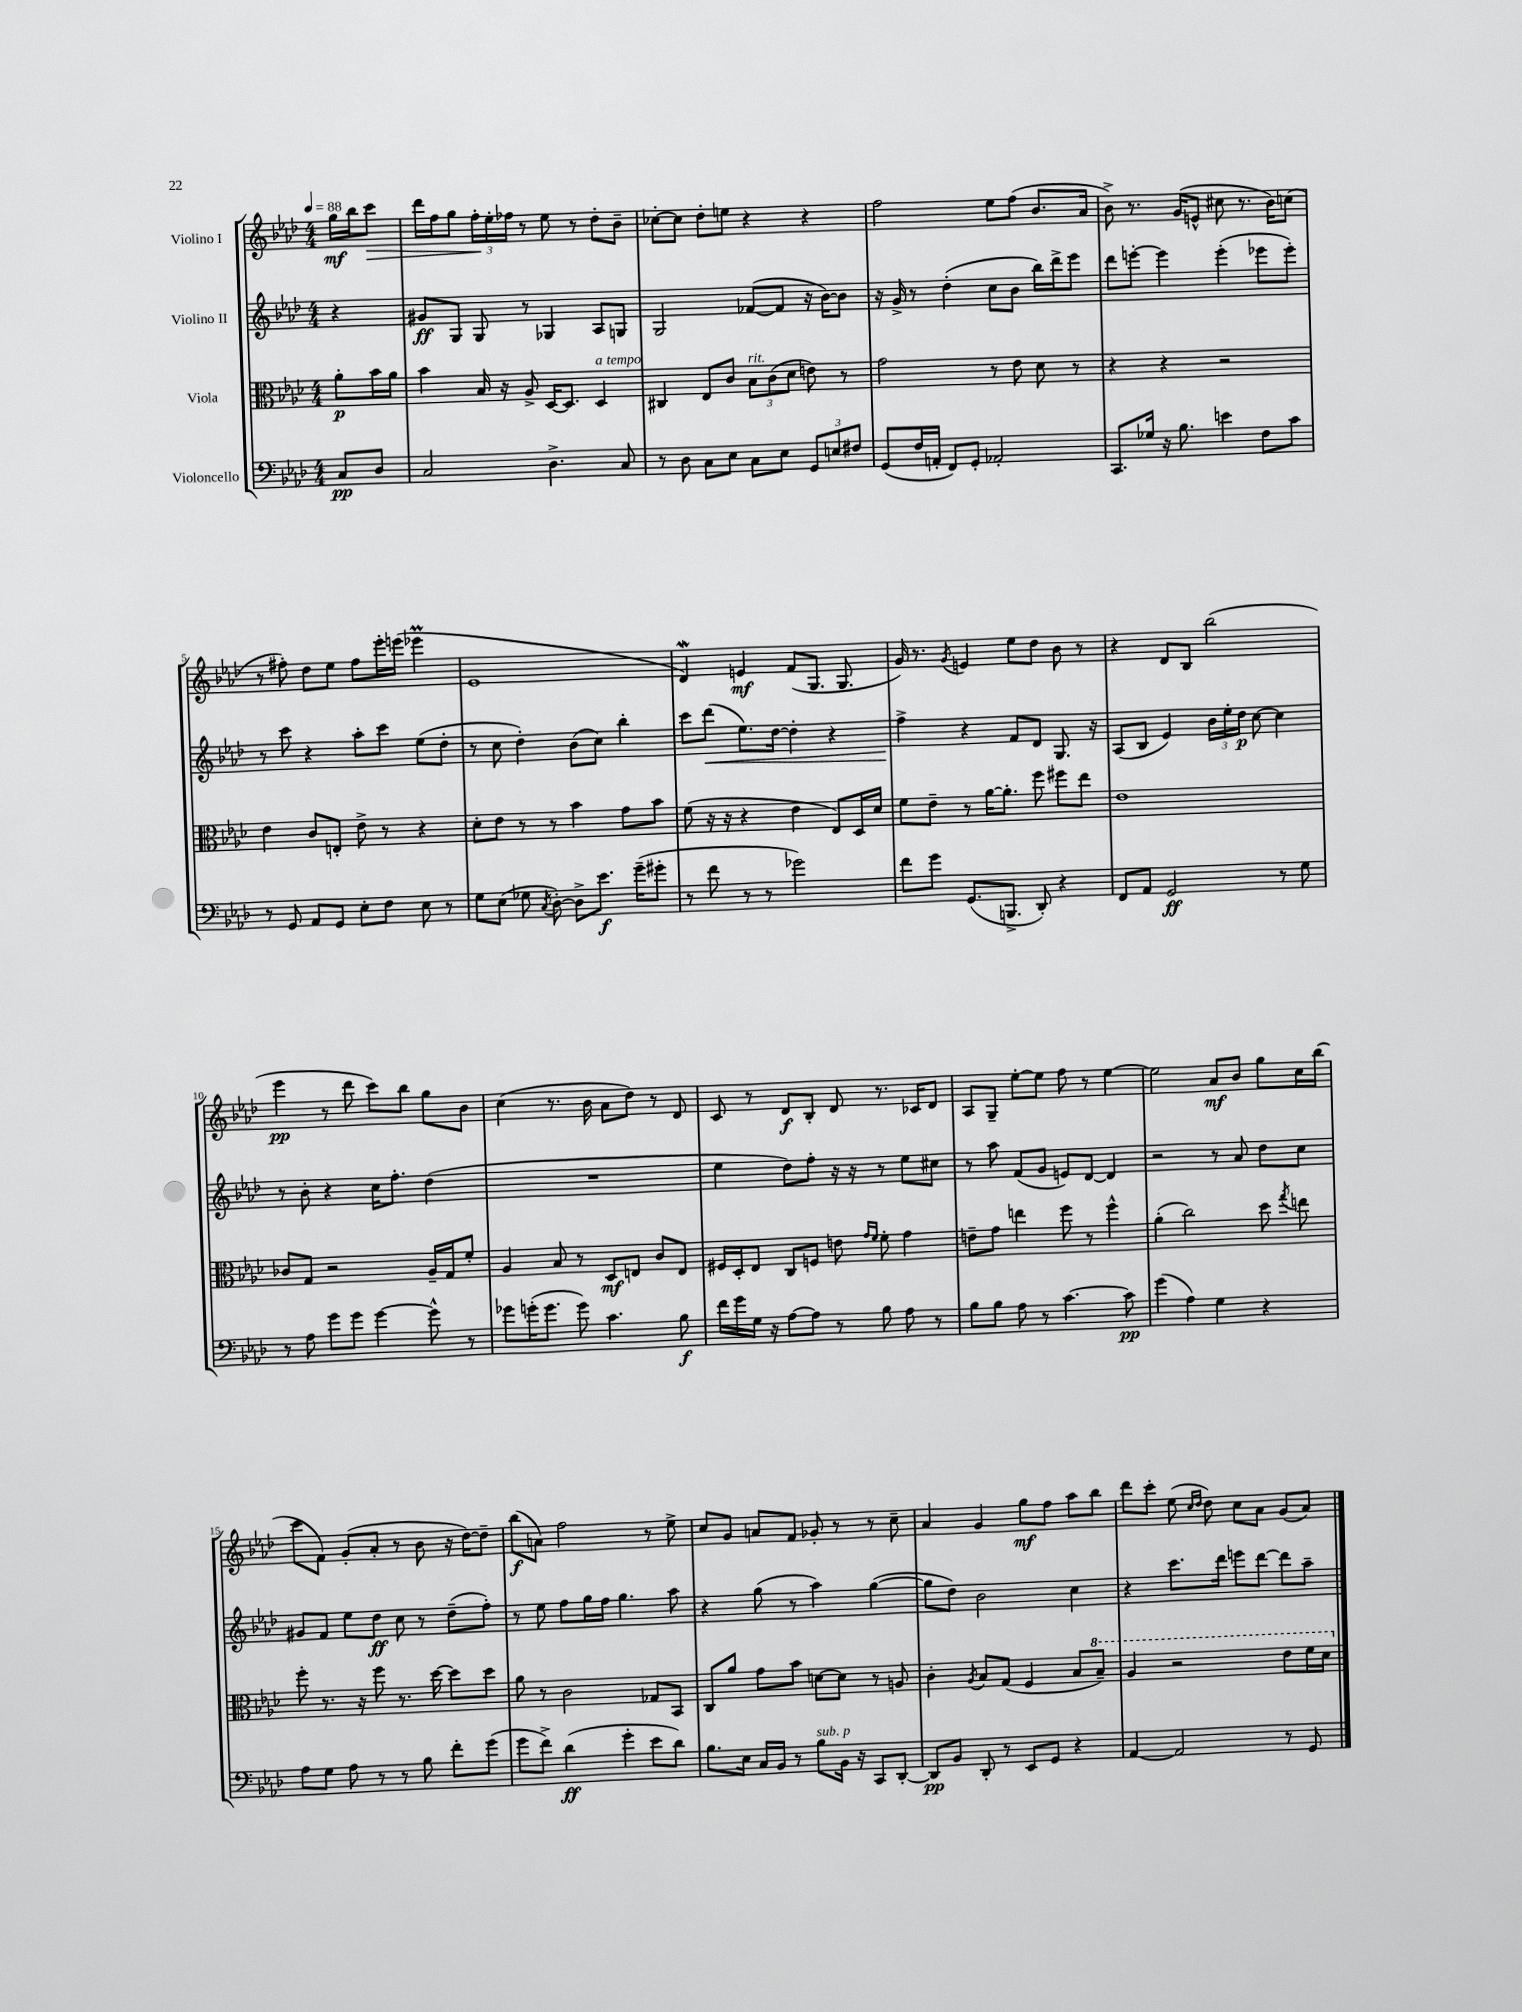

**kern	**kern	**kern	**kern
*staff4	*staff3	*staff2	*staff1
*clefF4	*clefC3	*clefG2	*clefG2
*k[b-e-a-d-]	*k[b-e-a-d-]	*k[b-e-a-d-]	*k[b-e-a-d-]
*M4/4	*M4/4	*M4/4	*M4/4
*MM88	*MM88	*MM88	*MM88
8C/L	8a-'\L	4r	16gg\LL
.	.	.	16bb-\J
8D-/J	16b-\L	.	8ccc\J
.	16a-\JJ	.	.
=	=	=	=
2C/	4b-\	8g#/L	16ddd-\LL
.	.	.	16ff\J
.	.	8G/J	8gg\J
.	16B-/	8G/	24ff'\LL
.	.	.	24ee-'\
.	16r	.	.
.	.	.	24ff-\JJ
.	8A-^/	8r	8r
4.D-^\	[16D-/LK	4G-/	8ee-\
.	8.D-/]J	.	.
.	.	.	8r
.	4D-/	8A-/L	8dd-'\L
8C/	.	8G/J	8b-~\J
=	=	=	=
8r	4C#/	2G/	[8cc-'\L
8D-\	.	.	8cc-\]J
8C\L	8E-/L	.	8dd-'\L
8E-\J	8c/J	.	8ee\J
8C\L	12B-\L	([8f-/L	4r
.	(12c\	.	.
8E-\J	.	8f-/]J	.
.	12d-\J	.	.
12GG/L	8e\)	16r	4r
.	.	[16b-\LK)	.
12E/	.	.	.
.	8r	8b-\]J	.
12F#/J	.	.	.
=	=	=	=
(8GG/L	2g\	16r	2ff\
.	.	16g^/	.
16F/L	.	8r	.
16AA'/JJ	.	.	.
8FF/L)	.	(4dd-'\	.
8GG'/J	.	.	.
2AA-'/	8r	8cc\L	8ee-\L
.	8e-\	8b-\J	(8ff\J
.	8d-\	16bb-\LL)	8.b-/L
.	.	16ddd-^\J	.
.	8r	8eee-\J	.
.	.	.	16a-/Jk
=	=	=	=
8.CC/L	4r	8ddd-\L	8b-^\)
.	.	[8eee'\J	8.r
16G-/Jk	.	.	.
16r	4r	4eee\]	.
8.B-\	.	.	(16g/LK
.	.	.	8e^^/J
4e\	2r	(4eee'\	8cc#\
.	.	.	8.r
8F\L	.	8eee-\L	.
.	.	.	16b-\LK)
8c\J	.	8eee-'\J)	(8cc\J
=	=	=	=
8r	4e-\	8r	8r
8GG/	.	8ccc\	8ff#'\)
8AA-/L	8c/L	4r	8dd-\L
8GG/J	8E'/J	.	8ee-\J
8E-'\L	8e-^\	8aa-'\L	8ff#\L
8F\J	8r	8ccc\J	16eee-'\L
.	.	.	(16eee\JJ
8E-\	4r	(8ee-\L	4eee-\
8r	.	8dd-'\J	.
=	=	=	=
8G\L	8d-'\L	8r	1e-
(8E-\J	8e-\J	8cc\	.
8G-\	8r	4dd-'\)	.
8qC/	.	.	.
[8D-'\)	8r	.	.
8D-^\]L	4b-\	(8b-\L	.
8.e-\J	.	8cc\J)	.
.	8g\L	4bb-'\	.
(16g~\LK	.	.	.
8g#'\J	8b-\J	.	.
=	=	=	=
8r	(8f\	8ccc\L	4d-/)
8f\	16r	(8ddd-\J	.
.	16r	.	.
8r	4r	8.ee-\L)	4e/
8r	.	.	.
.	.	[16dd-\Jk	.
2g-\)	4e-\	4dd-'\]	(8f/L
.	.	.	8.G/J
.	8E-/L)	4r	.
.	.	.	8.G/
.	16D-/L	.	.
.	16d-/JJ	.	.
=	=	=	=
8f\L	8f\L	4ff^\	16g/)
.	.	.	8.r
8g\J	8e-~\J	.	.
.	.	.	8qg/
(8.GG/L	8r	4r	4e/
.	[16a-\LK	.	.
8.BBB^/J	8.a-'\]J	.	.
.	.	8f/L	8ee-\L
8DD-'/)	8ff\	8d-/J	8dd-\J
4r	8ff#\L	8.G/	8b-\
.	8ee-\J	.	8r
.	.	16r	.
=	=	=	=
8FF/L	1e-	(8A-/L	4r
8AA-/J	.	8B-/J	.
2GG/	.	4e-/)	8d-/L
.	.	.	8B-/J
.	.	24b-\LL	(2bb-\
.	.	24ee-'\	.
.	.	24dd-\JJ	.
.	.	[8cc\	.
8r	.	4cc\]	.
8G\	.	.	.
=	=	=	=
8r	8c-/L	8r	4eee-\
8A-\	8G/J	8b-'\	.
8g\L	2r	4r	8r
8g\J	.	.	8ddd-\
[4g\	.	16cc\LK	8ccc\L)
.	.	8.ff'\J	.
.	.	.	8bb-\J
8g^^\]	16A-~/LL	(4dd-\	8gg\L
.	16G/J	.	.
8r	8f'/J	.	8b-\J
=	=	=	=
8g-\L	4A-/	1r	(4cc\
(16g'\K	.	.	.
8.g\J	.	.	.
.	8B-/	.	8.r
8g\)	8r	.	.
.	.	.	16b-\
4.c\	8D-/L	.	8a-\L
.	8E/J	.	8dd-\J)
.	8c/L	.	8r
8B-\	8E/J	.	8d-/
=	=	=	=
16f\LL	16F#/LL	4ee-\	8c/
16g\	16D-'/J	.	.
16G\JJ	8E-/J	.	8r
16r	.	.	.
[8A-\L	8C/L	8dd-\L)	8d-/L
8A-\]J	8F/J	8ff'\J	8B-'/J
8r	8e\	16r	8d-/
.	.	16r	.
.	16qqg/LL	.	.
.	16qqf/JJ	.	.
8B-\	8f'\	8r	8.r
8A-\	4g\	8ee-\L	.
.	.	.	16c-/LK
8r	.	8cc#\J	8d-/J
=	=	=	=
8B-\L	8e~\L	8r	8A-/L
8B-\J	8g\J	8aa-\	8G~/J
8A-\	4ee\	(8f/L	[8ee-'\L
8r	.	8g/J	8ee-\]J
[4.c\	8ff\	8e/L)	8ff\
.	8r	[8d-/J	8r
.	4ff^^\	4d-/]	[4ee-\
8c\]	.	.	.
=	=	=	=
(4g\	(4a-'\	2r	2ee-\]
4A-\)	2cc\)	.	.
4G\	.	8r	8a-/L
.	.	8a-/	8b-/J
4r	8dd-\	8dd-\L	8gg\L
.	8qgg/	.	.
.	8ee\	8cc\J	16cc\L
.	.	.	(16bb-\JJ
=	=	=	=
8A-\L	8ff'\	8g#/L	8ccc\L
8G\J	8.r	8f/J	8f\J)
8A-\	.	8ee-\L	(8g'/L
.	16r	.	.
8r	8ff\	8dd-\J	8a-'/J
8r	8.r	8cc\	8r
8B-\	.	8r	8b-\
.	[16dd-\	.	.
8f'\L	8dd-\]L	(8dd-~\L	16r
.	.	.	[16dd-\LK)
(8g\J	8dd-\J	8ff'\J)	8dd-~\]J
=	=	=	=
8g\L	8a-\	8r	(8bb-\L
8f^\J)	8r	8ee-\	8a\J)
(4d-\	2c\	8ff\L	2ff\
.	.	16gg\L	.
.	.	16ff\JJ	.
4g'\	.	4.gg\	.
8e-\L	8G-/L	.	8r
8d-\J)	8BB-/J	8aa-\	8ee-^\
=	=	=	=
8.B-\L	8C/L	4r	8cc/L
.	8a-/J	.	8g/J
16E-\Jk	.	.	.
16C/LL	8g\L	(8gg\	8a/L
16BB-/JJ	.	.	.
8r	8b-\J	8r	8f/J
8B-\L	[8d\L	4aa-\)	8g-'/
16BB-\Jk	8d\]J	.	8r
16r	.	.	.
8CC/L	8r	([4gg\	8r
[8DD-'/J	8A/	.	8cc~\
=	=	=	=
8DD-/]L	4c'\	8gg\]L	4a-/
8BB-/J	.	8dd-\J)	.
.	8qA-/	.	.
8DD-'/	8B-/L	2b-\	4g/
8r	(8G/J	.	.
8EE-/L	4F/	.	8gg\L
8GG/J	.	.	8ff\J
4r	8B-/L	4cc\	8aa-\L
.	8b-~/J)	.	8bb-\J
=	=	=	=
[4AA-/	4a-/	4r	8ddd-\L
.	.	.	8ccc'\J
2AA-/]	2r	8.ccc\L	(8ee-\
.	.	.	16qqcc/LL
.	.	.	16qqdd-/JJ
.	.	.	8dd-\)
.	.	16ddd-\Jk	.
.	.	8eee\L	8cc\L
.	.	[8ddd-\J	8a-\J
8r	8ee-\L	8ddd-\]L	(8g/L
8GG/	16ff\L	8aa-~\J	8a-/J)
.	16dd-\JJ	.	.
==	==	==	==
*-	*-	*-	*-
